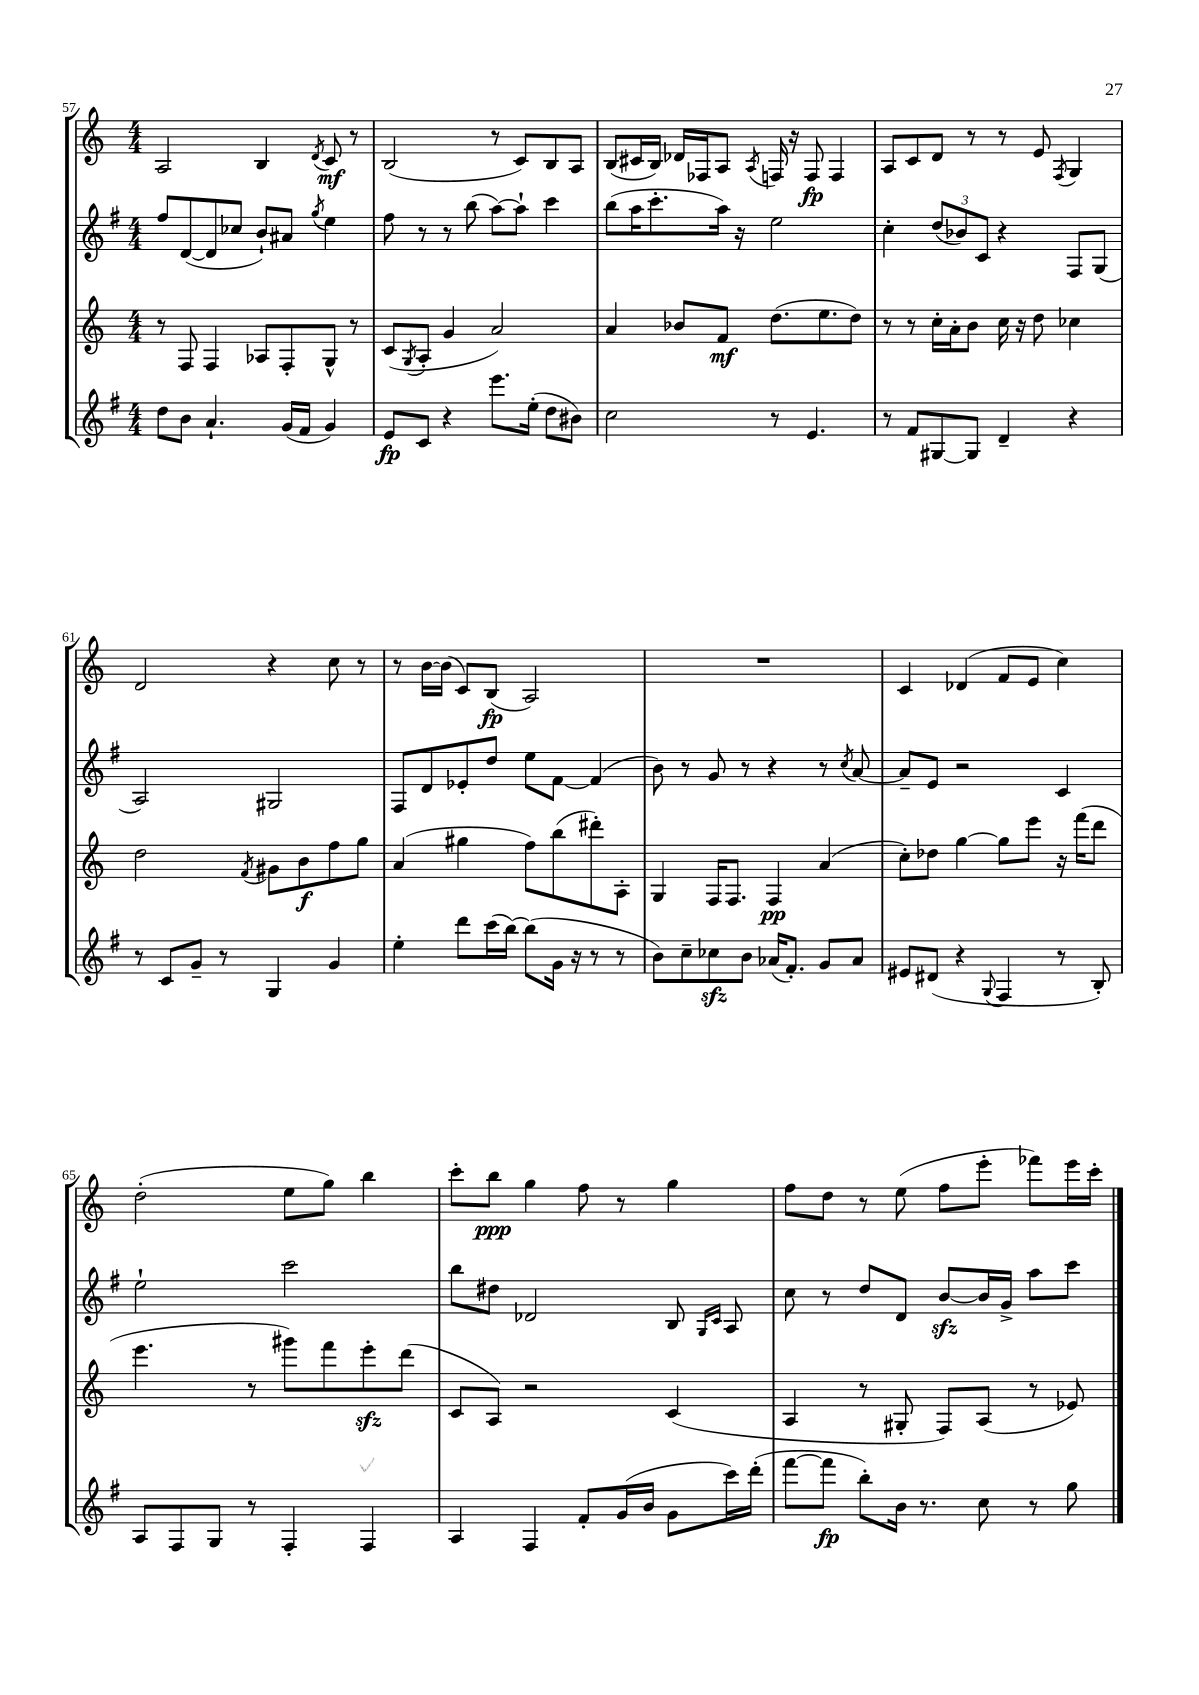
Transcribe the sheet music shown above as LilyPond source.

<<
\new StaffGroup <<
\new Staff = "s0" {
    \clef treble \key c \major \numericTimeSignature \time 4/4
    a2 b4 \acciaccatura { d'8 } c'8\mf r8 |
    b2( r8 c'8) b8 a8 |
    b8( cis'16 b16) des'16 fes16 a8 \acciaccatura { a8 } f16 r16 f8\fp f4 |
    a8 c'8 d'8 r8 r8 e'8 \acciaccatura { f8 } g4 |
    d'2 r4 c''8 r8 |
    r8 b'16~ b'16( c'8) b8\fp( a2) |
    R1 |
    c'4 des'4( f'8 e'8 c''4) |
    d''2-.( e''8 g''8) b''4 |
    c'''8-. b''8\ppp g''4 f''8 r8 g''4 |
    f''8 d''8 r8 e''8( f''8 e'''8-. fes'''8) e'''16 c'''16-. \bar "|." |
}
\new Staff = "s1" {
    \clef treble \key g \major \numericTimeSignature \time 4/4
    fis''8 d'8~( d'8 ces''8 b'8-!) ais'8 \acciaccatura { g''8 } e''4 |
    fis''8 r8 r8 b''8( a''8~) a''8-! c'''4 |
    b''8( a''16 c'''8.-. a''16) r16 e''2 |
    c''4-. \tuplet 3/2 { d''8( bes'8) c'8 } r4 fis8 g8( |
    a2) gis2 |
    fis8 d'8 ees'8-. d''8 e''8 fis'8~ fis'4( |
    b'8) r8 g'8 r8 r4 r8 \acciaccatura { c''8 } a'8~ |
    a'8-- e'8 r2 c'4 |
    e''2-! c'''2 |
    b''8 dis''8 des'2 b8 \grace { g16 c'16 } a8 |
    c''8 r8 d''8 d'8 b'8~\sfz b'16 g'16-> a''8 c'''8 \bar "|." |
}
\new Staff = "s2" {
    \clef treble \key c \major \numericTimeSignature \time 4/4
    r8 f8 f4 aes8 f8-. g8-^ r8 |
    c'8( \acciaccatura { g8 } a8-. g'4 a'2) |
    a'4 bes'8 f'8\mf d''8.( e''8. d''8) |
    r8 r8 c''16-. a'16-. b'8 c''16 r16 d''8 ces''4 |
    d''2 \acciaccatura { f'8 } gis'8 b'8\f f''8 g''8 |
    a'4( gis''4 f''8) b''8( dis'''8-.) a8-. |
    g4 f16 f8. f4\pp a'4( |
    c''8-.) des''8 g''4~ g''8 e'''8 r16 f'''16( d'''8 |
    e'''4. r8 gis'''8) f'''8 e'''8-.\sfz d'''8( |
    c'8 a8) r2 c'4( |
    a4 r8 gis8-. f8) a8( r8 ees'8) \bar "|." |
}
\new Staff = "s3" {
    \clef treble \key g \major \numericTimeSignature \time 4/4
    d''8 b'8 a'4.-! g'16( fis'16 g'4) |
    e'8\fp c'8 r4 e'''8. e''16-.( d''8 bis'8) |
    c''2 r8 e'4. |
    r8 fis'8 gis8~ gis8 d'4-- r4 |
    r8 c'8 g'8-- r8 g4 g'4 |
    e''4-. d'''8 c'''16( b''16~) b''8( g'16 r16 r8 r8 |
    b'8) c''8-- ces''8\sfz b'8 aes'16( fis'8.-.) g'8 aes'8 |
    eis'8 dis'8( r4 \appoggiatura { g8 } fis4 r8 b8-.) |
    a8 fis8 g8 r8 fis4-. fis4 |
    a4 fis4 fis'8-. g'16( b'16 g'8 c'''16) d'''16-.( |
    fis'''8~ fis'''8\fp b''8-.) b'16 r8. c''8 r8 g''8 \bar "|." |
}
>>
>>
\layout { \context { \Score currentBarNumber = #57 } }
